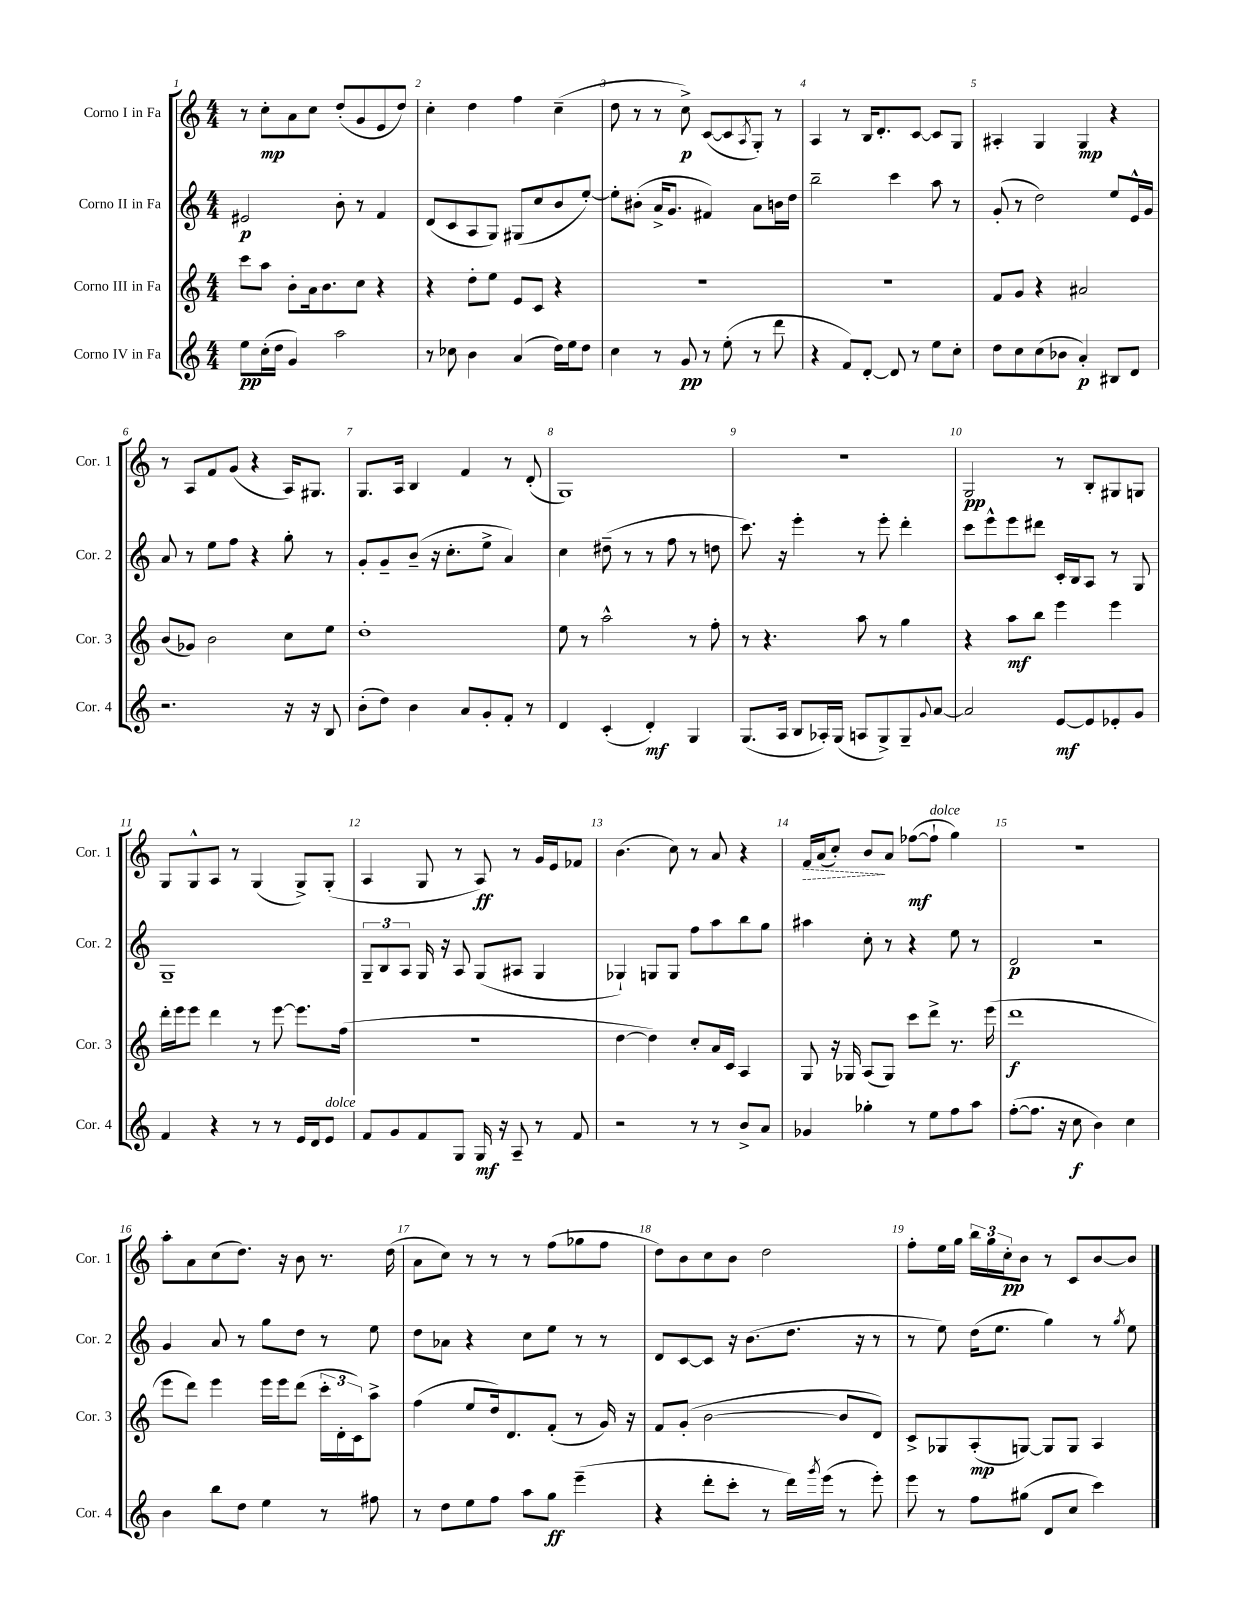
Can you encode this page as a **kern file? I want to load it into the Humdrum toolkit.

**kern	**dynam	**kern	**dynam	**kern	**dynam	**kern	**dynam
*part4	*part4	*part3	*part3	*part2	*part2	*part1	*part1
*staff4	*staff4	*staff3	*staff3	*staff2	*staff2	*staff1	*staff1
*I"Corno IV in Fa	*	*I"Corno III in Fa	*	*I"Corno II in Fa	*	*I"Corno I in Fa	*
*I'Cor. 4	*	*I'Cor. 3	*	*I'Cor. 2	*	*I'Cor. 1	*
*clefG2	*	*clefG2	*	*clefG2	*	*clefG2	*
*k[]	*	*k[]	*	*k[]	*	*k[]	*
*M4/4	*	*M4/4	*	*M4/4	*	*M4/4	*
=1	=1	=1	=1	=1	=1	=1	=1
8ee\L	pp	8ccc\L	.	2e#X/	p	8r	.
(16cc'\L	.	8aa\J	.	.	.	8cc'\L	mp
16dd\JJ	.	.	.	.	.	.	.
4g/)	.	8b'\L	.	.	.	8a\	.
.	.	16a\k	.	.	.	8cc\J	.
.	.	8.b\	.	.	.	.	.
2aa\	.	.	.	8b'\	.	(8dd'/L	.
.	.	8cc\J	.	8r	.	8g/	.
.	.	4r	.	4f/	.	8e/	.
.	.	.	.	.	.	8dd/J)	.
=2	=2	=2	=2	=2	=2	=2	=2
8r	.	4r	.	(8d/L	.	4cc'\	.
8cc-X\	.	.	.	8c/	.	.	.
4b\	.	8dd'\L	.	8A/	.	4dd\	.
.	.	8ee\J	.	8G/J)	.	.	.
(4a/	.	8e/L	.	(8G#X/L	.	4ff\	.
.	.	8c/J	.	8cc/	.	.	.
16dd\LL)	.	4r	.	8b/	.	(4cc~\	.
16ee\J	.	.	.	.	.	.	.
8dd\J	.	.	.	[8ee'/J)	.	.	.
=3	=3	=3	=3	=3	=3	=3	=3
4cc\	.	1r	.	8ee'\L]	.	8dd\	.
.	.	.	.	(8b#X'\J	.	8r	.
8r	.	.	.	16a^/KL	.	8r	.
.	.	.	.	8.g/J	.	.	.
8g/	pp	.	.	.	.	8cc^\)	p
8r	.	.	.	4f#X/)	.	([8c/L	.
(8ee'\	.	.	.	.	.	8c/]	.
.	.	.	.	.	.	8qA/	.
8r	.	.	.	8a\L	.	8G'/J)	.
8ddd\	.	.	.	16bn\L	.	8r	.
.	.	.	.	16dd\JJ	.	.	.
=4	=4	=4	=4	=4	=4	=4	=4
4r	.	1r	.	2bb~\	.	4A/	.
8f/L)	.	.	.	.	.	8r	.
[8d'/J	.	.	.	.	.	16B/KL	.
.	.	.	.	.	.	8.d'/	.
8d/]	.	.	.	4ccc\	.	.	.
8r	.	.	.	.	.	[8c/J	.
8ee\L	.	.	.	8aa\	.	8c/L]	.
8cc'\J	.	.	.	8r	.	8G/J	.
=5	=5	=5	=5	=5	=5	=5	=5
8dd\L	.	8f/L	.	(8g'/	.	4A#X'/	.
8cc\	.	8g/J	.	8r	.	.	.
(8cc\	.	4r	.	2dd\)	.	4G/	.
8b-X\J	.	.	.	.	.	.	.
4a'/)	p	2a#X/	.	.	.	4G/	mp
8B#X/L	.	.	.	8ee/L	.	4r	.
8d/J	.	.	.	16e^^/L	.	.	.
.	.	.	.	16g/JJ	.	.	.
!!LO:LB:g=z
=6	=6	=6	=6	=6	=6	=6	=6
2.r	.	(8b/L	.	8a/	.	8r	.
.	.	8g-X/J)	.	8r	.	8A/L	.
.	.	2b\	.	8ee\L	.	8f/	.
.	.	.	.	8ff\J	.	(8g/J	.
.	.	.	.	4r	.	4r	.
16r	.	8cc\L	.	8gg'\	.	16A/KL)	.
16r	.	.	.	.	.	8.G#X/J	.
8B/	.	8ee\J	.	8r	.	.	.
=7	=7	=7	=7	=7	=7	=7	=7
(8b'\L	.	1dd'	.	8g'/L	.	8.G/L	.
8dd\J)	.	.	.	8g~/	.	.	.
.	.	.	.	.	.	16A/Jk	.
4b\	.	.	.	(8b~/J	.	4B/	.
.	.	.	.	16r	.	.	.
.	.	.	.	8.cc'\L	.	.	.
8a/L	.	.	.	.	.	4f/	.
8g'/	.	.	.	8ee^\J	.	.	.
8f'/J	.	.	.	4a/)	.	8r	.
8r	.	.	.	.	.	(8d'/	.
=8	=8	=8	=8	=8	=8	=8	=8
4d/	.	8ee\	.	4cc\	.	1G)	.
.	.	8r	.	.	.	.	.
(4c'/	.	2aa^^\	.	(8dd#X~\	.	.	.
.	.	.	.	8r	.	.	.
4d'/)	mf	.	.	8r	.	.	.
.	.	.	.	8ff\	.	.	.
4G/	.	8r	.	8r	.	.	.
.	.	8ff'\	.	8ddn\	.	.	.
=9	=9	=9	=9	=9	=9	=9	=9
(8.G/L	.	8r	.	8.ccc\)	.	1r	.
.	.	4.r	.	.	.	.	.
16A/Jk	.	.	.	16r	.	.	.
8B/L	.	.	.	4eee'\	.	.	.
16A-X'/L)	.	.	.	.	.	.	.
(16G/JJ	.	.	.	.	.	.	.
8An/L	.	8aa\	.	8r	.	.	.
8G^/)	.	8r	.	8eee'\	.	.	.
8G~/	.	4gg\	.	4ddd'\	.	.	.
8qqg/	.	.	.	.	.	.	.
[8a/J	.	.	.	.	.	.	.
=10	=10	=10	=10	=10	=10	=10	=10
2a/]	.	4r	.	8ccc\L	.	2G/	pp
.	.	.	.	8eee^^\	.	.	.
.	.	8aa\L	mf	8eee\	.	.	.
.	.	8bb\J	.	8ddd#X\J	.	.	.
[8e/L	mf	4eee\	.	16c'/LL	.	8r	.
.	.	.	.	16B/J	.	.	.
8e/]	.	.	.	8A/J	.	8B'/L	.
8e-X'/	.	4eee\	.	8r	.	8G#X/	.
8g/J	.	.	.	8G/	.	8Gn/J	.
!!LO:LB:g=z
=11	=11	=11	=11	=11	=11	=11	=11
4f/	.	16ddd'\LL	.	1G~	.	8G/L	.
.	.	16eee\J	.	.	.	.	.
.	.	8eee\J	.	.	.	8G^^/	.
4r	.	4ddd\	.	.	.	8A/J	.
.	.	.	.	.	.	8r	.
8r	.	8r	.	.	.	(4G/	.
8r	.	[8eee\	.	.	.	.	.
16e/LL	.	8.eee\L]	.	.	.	8G^/L)	.
16d/J	.	.	.	.	.	.	.
!LO:TX:a:i:t=dolce	!	!	!	!	!	!	!
8e/J	.	.	.	.	.	(8G'/J	.
.	.	(16ff\Jk	.	.	.	.	.
=12	=12	=12	=12	=12	=12	=12	=12
8f/L	.	1r	.	12G~/L	.	4A/	.
.	.	.	.	12B/	.	.	.
8g/	.	.	.	.	.	.	.
.	.	.	.	12A/J	.	.	.
8f/	.	.	.	16G/	.	8G/	.
.	.	.	.	16r	.	.	.
8G/J	.	.	.	8A/	.	8r	.
16G/	mf	.	.	(8G/L	.	8A/)	ff
16r	.	.	.	.	.	.	.
8A~/	.	.	.	8A#X/J	.	8r	.
8r	.	.	.	4G/	.	16g/LL	.
.	.	.	.	.	.	16e/J	.
8f/	.	.	.	.	.	8f-X/J	.
=13	=13	=13	=13	=13	=13	=13	=13
2r	.	[4dd\	.	4G-X`/)	.	(4.b\	.
.	.	4dd\])	.	8Gn/L	.	.	.
.	.	.	.	8G/J	.	8cc\)	.
8r	.	8cc'/L	.	8ff\L	.	8r	.
8r	.	16a/L	.	8aa\	.	8a/	.
.	.	16c/JJ	.	.	.	.	.
8b^/L	.	4A/	.	8bb\	.	4r	.
8a/J	.	.	.	8gg\J	.	.	.
=14	=14	=14	=14	=14	=14	=14	=14
!	!	!	!	!	!	!	!LO:HP:b
4g-X/	.	8G/	.	4aa#X\	.	16f/LL	>
.	.	.	.	.	.	(16a/J	.
.	.	16r	.	.	.	8cc'/J)	.
.	.	16G-X/	.	.	.	.	.
4gg-X'\	.	(8A/L	.	8cc'\	.	8b/L	.
.	.	8G-/J)	.	8r	.	8a/J	]
8r	.	8ccc\L	.	4r	.	([8ff-X\L	mf
!	!	!	!	!	!	!LO:TX:a:i:t=dolce	!
8ee\L	.	8ddd^\J	.	.	.	8ff-`\J]	.
8ff\	.	8.r	.	8ee\	.	4gg\)	.
8aa\J	.	.	.	8r	.	.	.
.	.	(16eee\	.	.	.	.	.
=15	=15	=15	=15	=15	=15	=15	=15
([8ff'\L	.	1ddd	f	2d/	p	1r	.
8.ff\J]	.	.	.	.	.	.	.
16r	.	.	.	.	.	.	.
8cc\	f	.	.	.	.	.	.
4b\)	.	.	.	2r	.	.	.
4cc\	.	.	.	.	.	.	.
!!LO:LB:g=z
=16	=16	=16	=16	=16	=16	=16	=16
4b\	.	8eee\L	.	4g/	.	8aa'\L	.
.	.	8ddd\J)	.	.	.	8a\	.
8bb\L	.	4eee\	.	8a/	.	(8cc\	.
8dd\J	.	.	.	8r	.	8.dd\J)	.
4ee\	.	16eee\LL	.	8gg\L	.	.	.
.	.	16eee\J	.	.	.	16r	.
.	.	(8ddd\J	.	8dd\J	.	8b\	.
8r	.	24ccc'\LL	.	8r	.	8.r	.
.	.	24d'\	.	.	.	.	.
.	.	24c\J)	.	.	.	.	.
8ff#X\	.	8aa^\J	.	8ee\	.	.	.
.	.	.	.	.	.	(16dd\	.
=17	=17	=17	=17	=17	=17	=17	=17
8r	.	(4ff\	.	8dd\L	.	8a\L	.
8dd\L	.	.	.	8a-X\J	.	8cc\J)	.
8ee\	.	8ee/L	.	4r	.	8r	.
8ff\J	.	16dd/k)	.	.	.	8r	.
.	.	8.d/	.	.	.	.	.
8aa\L	.	.	.	8cc\L	.	8r	.
8gg\J	ff	(8f'/J	.	8ee\J	.	(8ff\L	.
(4eee~\	.	8r	.	8r	.	8gg-X\	.
.	.	16g/)	.	8r	.	8ff\J	.
.	.	16r	.	.	.	.	.
=18	=18	=18	=18	=18	=18	=18	=18
4r	.	8f/L	.	8d/L	.	8dd\L)	.
.	.	(8g'/J	.	[8c/	.	8b\	.
8ddd'\L	.	[2b\	.	8c/J]	.	8cc\	.
8ccc'\J	.	.	.	16r	.	8b\J	.
.	.	.	.	(8.b\L	.	.	.
8r	.	.	.	.	.	2dd\	.
16ddd\LL)	.	.	.	8.dd\J	.	.	.
8qggg/	.	.	.	.	.	.	.
(16eee\JJ	.	.	.	.	.	.	.
8r	.	8b/L]	.	.	.	.	.
.	.	.	.	16r	.	.	.
8eee'\)	.	8d/J)	.	8r	.	.	.
=19	=19	=19	=19	=19	=19	=19	=19
8eee\	.	8c^/L	.	8r	.	8ff'\L	.
8r	.	8G-X/	.	8ee\)	.	16ee\L	.
.	.	.	.	.	.	16gg\JJ	.
8ff\L	.	(8A'/	mp	(16dd\KL	.	24bb\LL	.
.	.	.	.	.	.	24gg\	.
.	.	.	.	8.ee\J	.	.	.
.	.	.	.	.	.	24cc'\J	pp
(8gg#X\J	.	[8Gn/J)	.	.	.	8b\J	.
8d/L	.	8G/L]	.	4gg\)	.	8r	.
8cc/J	.	8G/J	.	.	.	8c/L	.
4ccc\)	.	4A/	.	8r	.	[8b/	.
.	.	.	.	8qgg/	.	.	.
.	.	.	.	8ee\	.	8b/J]	.
==	==	==	==	==	==	==	==
*-	*-	*-	*-	*-	*-	*-	*-
